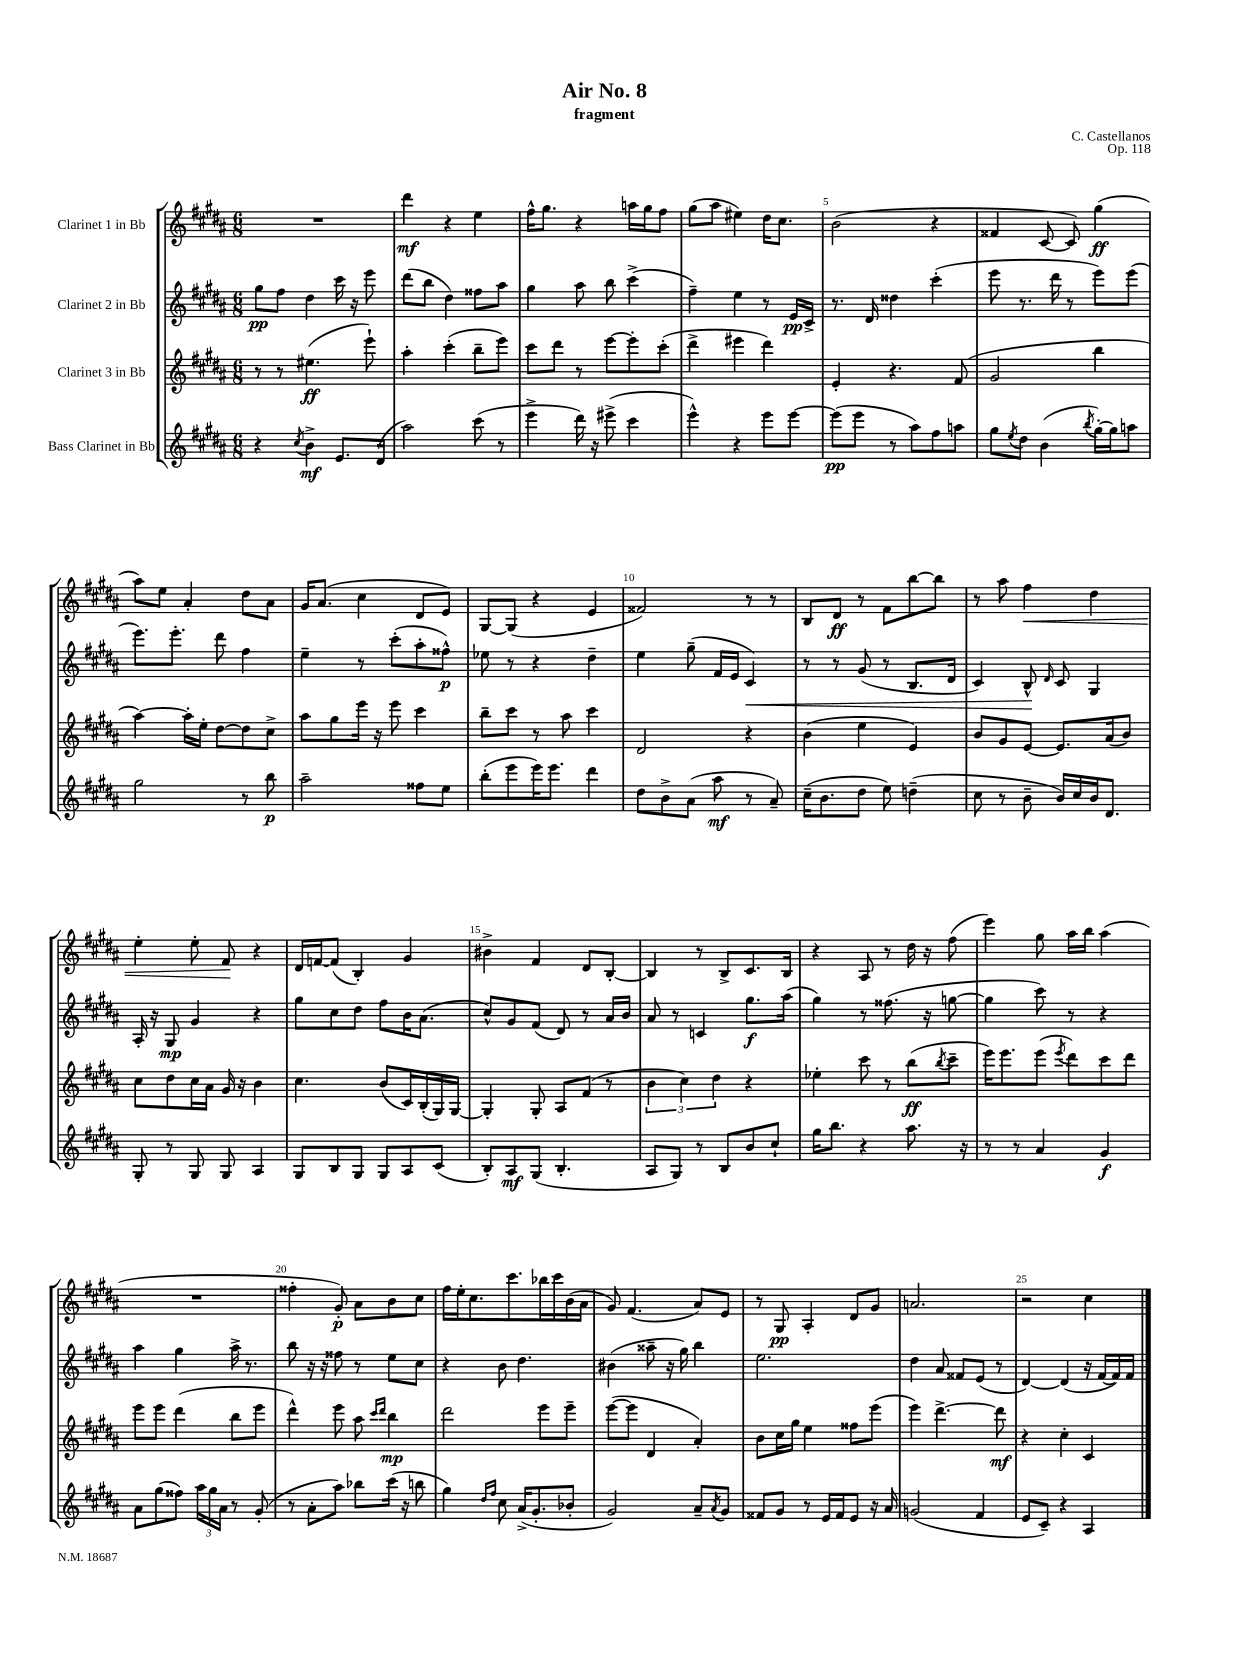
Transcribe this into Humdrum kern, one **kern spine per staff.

**kern	**dynam	**kern	**dynam	**kern	**dynam	**kern	**dynam
*part4	*part4	*part3	*part3	*part2	*part2	*part1	*part1
*staff4	*staff4	*staff3	*staff3	*staff2	*staff2	*staff1	*staff1
*I"Bass Clarinet in Bb	*	*I"Clarinet 3 in Bb	*	*I"Clarinet 2 in Bb	*	*I"Clarinet 1 in Bb	*
*clefG2	*	*clefG2	*	*clefG2	*	*clefG2	*
*k[f#c#g#d#a#]	*	*k[f#c#g#d#a#]	*	*k[f#c#g#d#a#]	*	*k[f#c#g#d#a#]	*
*M6/8	*	*M6/8	*	*M6/8	*	*M6/8	*
=1	=1	=1	=1	=1	=1	=1	=1
4r	.	8r	.	8gg#\L	pp	2.r	.
.	.	8r	.	8ff#\J	.	.	.
8qcc#/	.	.	.	.	.	.	.
4b^\	mf	(4.ee#X\	ff	4dd#\	.	.	.
8.e/L	.	.	.	16ccc#\	.	.	.
.	.	.	.	16r	.	.	.
.	.	8eee`\)	.	8eee\	.	.	.
(16d#/Jk	.	.	.	.	.	.	.
=2	=2	=2	=2	=2	=2	=2	=2
2aa#\)	.	4aa#'\	.	(8ddd#\L	.	4ddd#\	mf
.	.	.	.	8bb\J	.	.	.
.	.	(4ccc#'\	.	4dd#\)	.	4r	.
(8ccc#\	.	8bb~\L	.	8ff##X\L	.	4ee\	.
8r	.	8eee\J)	.	8aa#\J	.	.	.
=3	=3	=3	=3	=3	=3	=3	=3
4eee^\	.	8ccc#\L	.	4gg#\	.	16ff#^^\KL	.
.	.	.	.	.	.	8.gg#\J	.
.	.	8ddd#\J	.	.	.	.	.
16ddd#\)	.	8r	.	8aa#\	.	4r	.
16r	.	.	.	.	.	.	.
(8eee#X^\	.	[8eee\L	.	8bb\	.	.	.
4ccc#\	.	8eee'\]	.	(4ccc#^\	.	16aan\LL	.
.	.	.	.	.	.	16gg#\J	.
.	.	(8ccc#'\J	.	.	.	8ff#\J	.
=4	=4	=4	=4	=4	=4	=4	=4
4eee^^\)	.	4ddd#^\	.	4ff#~\)	.	(8gg#\L	.
.	.	.	.	.	.	8aa#\J	.
4r	.	4eee#X\	.	4ee\	.	4ee#X\)	.
8eee\L	.	4ddd#\)	.	8r	.	16dd#\KL	.
.	.	.	.	.	.	8.cc#\J	.
[8eee\J	.	.	.	16e/LL	pp	.	.
.	.	.	.	16c#^/JJ	.	.	.
=5	=5	=5	=5	=5	=5	=5	=5
(8eee\L]	pp	4e'/	.	8.r	.	(2b\	.
8eee\J	.	.	.	.	.	.	.
.	.	.	.	16d#/	.	.	.
8r	.	4.r	.	4dd##X\	.	.	.
8aa#\L)	.	.	.	.	.	.	.
8ff#\	.	.	.	(4ccc#'\	.	4r	.
8aan\J	.	(8f#/	.	.	.	.	.
=6	=6	=6	=6	=6	=6	=6	=6
8gg#\L	.	2g#/	.	8eee\	.	4f##X/	.
8qee/	.	.	.	.	.	.	.
8dd#\J	.	.	.	8.r	.	.	.
(4b\	.	.	.	.	.	[8c#/	.
.	.	.	.	16ddd#\	.	.	.
.	.	.	.	8r	.	8c#/])	.
8qbb/	.	.	.	.	.	.	.
[16gg#'\LL)	.	4bb\	.	8eee\L)	.	(4gg#\	ff
16gg#\J]	.	.	.	.	.	.	.
8aan\J	.	.	.	(8eee\J	.	.	.
!!LO:LB:g=z
=7	=7	=7	=7	=7	=7	=7	=7
2gg#\	.	[4aa#\)	.	8.eee\L)	.	8aa#\L)	.
.	.	.	.	.	.	8ee\J	.
.	.	.	.	8.eee'\J	.	.	.
.	.	16aa#'\LL]	.	.	.	4a#'/	.
.	.	16ee'\JJ	.	.	.	.	.
.	.	[8dd#\L	.	8ddd#\	.	.	.
8r	.	8dd#\]	.	4ff#\	.	8dd#\L	.
8bb\	p	8cc#^\J	.	.	.	8a#\J	.
=8	=8	=8	=8	=8	=8	=8	=8
2aa#~\	.	8aa#\L	.	4ee~\	.	16g#/KL	.
.	.	.	.	.	.	(8.a#/J	.
.	.	8gg#\	.	.	.	.	.
.	.	16eee\Jk	.	8r	.	4cc#\	.
.	.	16r	.	.	.	.	.
.	.	8eee\	.	(8ccc#'\L	.	.	.
8ff##X\L	.	4ccc#\	.	8aa#'\	.	8d#/L	.
8ee\J	.	.	.	8ff##X^^\J)	p	8e/J)	.
=9	=9	=9	=9	=9	=9	=9	=9
(8bb'\L	.	8bb~\L	.	8ee-X\	.	[8G#/L	.
8eee\	.	8ccc#\J	.	8r	.	(8G#/J]	.
16eee\K)	.	8r	.	4r	.	4r	.
8.eee\J	.	.	.	.	.	.	.
.	.	8aa#\	.	.	.	.	.
4ddd#\	.	4ccc#\	.	4dd#~\	.	4e/	.
=10	=10	=10	=10	=10	=10	=10	=10
8dd#\L	.	2d#/	.	4ee\	.	2f##X/)	.
8b^\	.	.	.	.	.	.	.
(8a#\J	.	.	.	(8gg#~\	.	.	.
8aa#\	mf	.	.	16f#/LL	.	.	.
.	.	.	.	16e/JJ	.	.	.
!	!	!	!	!	!LO:HP:b	!	!
8r	.	4r	.	4c#/)	<	8r	.
8a#~/)	.	.	.	.	.	8r	.
=11	=11	=11	=11	=11	=11	=11	=11
(16cc#~\KL	.	(4b\	.	8r	.	8B/L	.
8.b\	.	.	.	.	.	.	.
.	.	.	.	8r	.	8d#/J	ff
8dd#\J	.	4ee\	.	(8g#/	.	8r	.
8ee\)	.	.	.	8r	.	8f#\L	.
(4ddn~\	.	4e/)	.	8.B/L	.	[8bb\	.
.	.	.	.	.	.	8bb\J]	.
.	.	.	.	16d#/Jk	.	.	.
=12	=12	=12	=12	=12	=12	=12	=12
8cc#\	.	8b/L	.	4c#/)	.	8r	.
8r	.	8g#/	.	.	.	8aa#\	.
!	!	!	!	!	!	!	!LO:HP:b
8b~\	.	[8e/J	.	8B^^/	.	4ff#\	<
.	.	.	.	16qqd#/	.	.	.
16b/LL)	.	8.e/L]	.	8c#/	[	.	.
16cc#/	.	.	.	.	.	.	.
16b/J	.	.	.	4G#/	.	4dd#\	.
8.d#/J	.	(16a#/k	.	.	.	.	.
.	.	8b/J)	.	.	.	.	.
!!LO:LB:g=z
=13	=13	=13	=13	=13	=13	=13	=13
8G#'/	.	8cc#\L	.	16A#'/	.	4ee'\	.
.	.	.	.	16r	.	.	.
8r	.	8dd#\	.	8G#/	mp	.	.
8G#/	.	16cc#\L	.	4g#/	.	8ee'\	.
.	.	16a#\JJ	.	.	.	.	.
8G#/	.	16g#/	.	.	.	8f#/	.
.	.	16r	.	.	.	.	.
4A#/	.	4b\	.	4r	.	4r	[
=14	=14	=14	=14	=14	=14	=14	=14
8G#/L	.	4.cc#\	.	8gg#\L	.	16d#/LL	.
.	.	.	.	.	.	[16fn/J	.
8B/	.	.	.	8cc#\	.	(8f/J]	.
8G#/J	.	.	.	8dd#\J	.	4B'/)	.
8G#/L	.	(8b/L	.	8ff#\L	.	.	.
8A#/	.	16c#/L)	.	16b\K	.	4g#/	.
.	.	(16B'/	.	(8.a#\J	.	.	.
(8c#/J	.	16G#/)	.	.	.	.	.
.	.	[16G#/JJ	.	.	.	.	.
=15	=15	=15	=15	=15	=15	=15	=15
8B'/L)	.	4G#'/]	.	8cc#^^/L)	.	4b#X^\	.
8A#/	mf	.	.	8g#/	.	.	.
(8G#/J	.	8G#'/	.	(8f#/J	.	4f#/	.
4.B'/	.	8A#/L	.	8d#/)	.	.	.
.	.	(8f#/J	.	8r	.	8d#/L	.
.	.	8r	.	16a#/LL	.	[8B'/J	.
.	.	.	.	16b/JJ	.	.	.
=16	=16	=16	=16	=16	=16	=16	=16
8A#/L	.	6b\	.	8a#/	.	4B/]	.
8G#/J)	.	.	.	8r	.	.	.
.	.	6cc#\)	.	.	.	.	.
8r	.	.	.	4cn/	.	8r	.
.	.	6dd#\	.	.	.	.	.
8B/L	.	.	.	.	.	8B^/L	.
8b/	.	4r	.	8.gg#\L	f	8.c#/	.
8cc#`/J	.	.	.	.	.	.	.
.	.	.	.	(16aa#\Jk	.	16B/Jk	.
=17	=17	=17	=17	=17	=17	=17	=17
16gg#\KL	.	4ee-X'\	.	4gg#\)	.	4r	.
8.bb\J	.	.	.	.	.	.	.
4r	.	8ccc#\	.	8r	.	8A#/	.
.	.	8r	.	(8.ff##X\	.	8r	.
8.aa#\	.	(8bb\L	ff	.	.	16dd#\	.
.	.	.	.	16r	.	16r	.
.	.	8qbb/	.	.	.	.	.
.	.	8ccc#~\J	.	[8ggn\	.	(8ff#\	.
16r	.	.	.	.	.	.	.
=18	=18	=18	=18	=18	=18	=18	=18
8r	.	16eee\KL)	.	4gg\]	.	4eee\)	.
.	.	8.eee\	.	.	.	.	.
8r	.	.	.	.	.	.	.
4a#/	.	(8eee\J	.	8ccc#\)	.	8gg#\	.
.	.	8qeee/	.	.	.	.	.
.	.	8ddd#\L)	.	8r	.	16aa#\LL	.
.	.	.	.	.	.	16bb\JJ	.
4g#/	f	8ccc#\	.	4r	.	(4aa#\	.
.	.	8ddd#\J	.	.	.	.	.
!!LO:LB:g=z
=19	=19	=19	=19	=19	=19	=19	=19
8a#\L	.	8eee\L	.	4aa#\	.	2.r	.
(8gg#\	.	8eee\J	.	.	.	.	.
8ff##X\J)	.	(4ddd#\	.	4gg#\	.	.	.
24aa#\LL	.	.	.	.	.	.	.
24gg#\	.	.	.	.	.	.	.
24a#\JJ	.	.	.	.	.	.	.
8r	.	8bb\L	.	16aa#^\	.	.	.
.	.	.	.	8.r	.	.	.
(8g#'/	.	8eee\J	.	.	.	.	.
=20	=20	=20	=20	=20	=20	=20	=20
8r	.	4ddd#^^\)	.	8bb\	.	4ff##X'\	.
8a#'\L	.	.	.	16r	.	.	.
.	.	.	.	16r	.	.	.
8aa#\J)	.	8eee\	.	8ff##X\	.	8g#'/)	p
8bb-X\L	.	8aa#\	.	8r	.	8a#\L	.
.	.	16qqccc#/LL	.	.	.	.	.
.	.	16qqddd#/JJ	.	.	.	.	.
(16ccc#\Jk	.	4bb\	mp	8ee\L	.	8b\	.
16r	.	.	.	.	.	.	.
8bbn\	.	.	.	8cc#\J	.	8cc#\J	.
=21	=21	=21	=21	=21	=21	=21	=21
4gg#\)	.	2ddd#\	.	4r	.	16ff#\LL	.
.	.	.	.	.	.	16ee'\J	.
.	.	.	.	.	.	8.cc#\	.
16qqdd#/LL	.	.	.	.	.	.	.
16qqff#/JJ	.	.	.	.	.	.	.
8cc#\	.	.	.	8b\	.	.	.
.	.	.	.	.	.	8.ccc#\	.
(16a#^/KL	.	.	.	4.dd#\	.	.	.
8.g#'/	.	.	.	.	.	.	.
.	.	8eee\L	.	.	.	16bb-X\L	.
.	.	.	.	.	.	16ccc#\	.
8b-X'/J	.	8eee~\J	.	.	.	(16b\	.
.	.	.	.	.	.	16a#\JJ	.
=22	=22	=22	=22	=22	=22	=22	=22
2g#/)	.	([8eee\L	.	(4b#X\	.	8g#/)	.
.	.	8eee\J]	.	.	.	(4.f#/	.
.	.	4d#/	.	8aa##X~\	.	.	.
.	.	.	.	16r	.	.	.
.	.	.	.	16gg#\)	.	.	.
8a#~/L	.	4a#'/)	.	4bb\	.	8a#/L)	.
8qa#/	.	.	.	.	.	.	.
8g#/J	.	.	.	.	.	8e/J	.
=23	=23	=23	=23	=23	=23	=23	=23
8f##X/L	.	8b\L	.	2.ee\	.	8r	.
8g#/J	.	16cc#\L	.	.	.	8G#/	pp
.	.	16gg#\JJ	.	.	.	.	.
8r	.	4ee\	.	.	.	4A#'/	.
16e/LL	.	.	.	.	.	.	.
16f##/J	.	.	.	.	.	.	.
8e/J	.	8ff##X\L	.	.	.	8d#/L	.
16r	.	(8eee\J	.	.	.	8g#/J	.
16a#/	.	.	.	.	.	.	.
=24	=24	=24	=24	=24	=24	=24	=24
(2gn/	.	4eee\)	.	4dd#\	.	2.an/	.
.	.	[4.ddd#^\	.	8a#/	.	.	.
.	.	.	.	8f##X/L	.	.	.
4f#/	.	.	.	(8e/J	.	.	.
.	.	8ddd#\]	mf	8r	.	.	.
=25	=25	=25	=25	=25	=25	=25	=25
8e/L	.	4r	.	[4d#/)	.	2r	.
8c#~/J)	.	.	.	.	.	.	.
4r	.	4cc#'\	.	(4d#/]	.	.	.
4A#/	.	4c#/	.	16r	.	4cc#\	.
.	.	.	.	[16f#/LL	.	.	.
.	.	.	.	16f#/])	.	.	.
.	.	.	.	16f#/JJ	.	.	.
==	==	==	==	==	==	==	==
*-	*-	*-	*-	*-	*-	*-	*-
